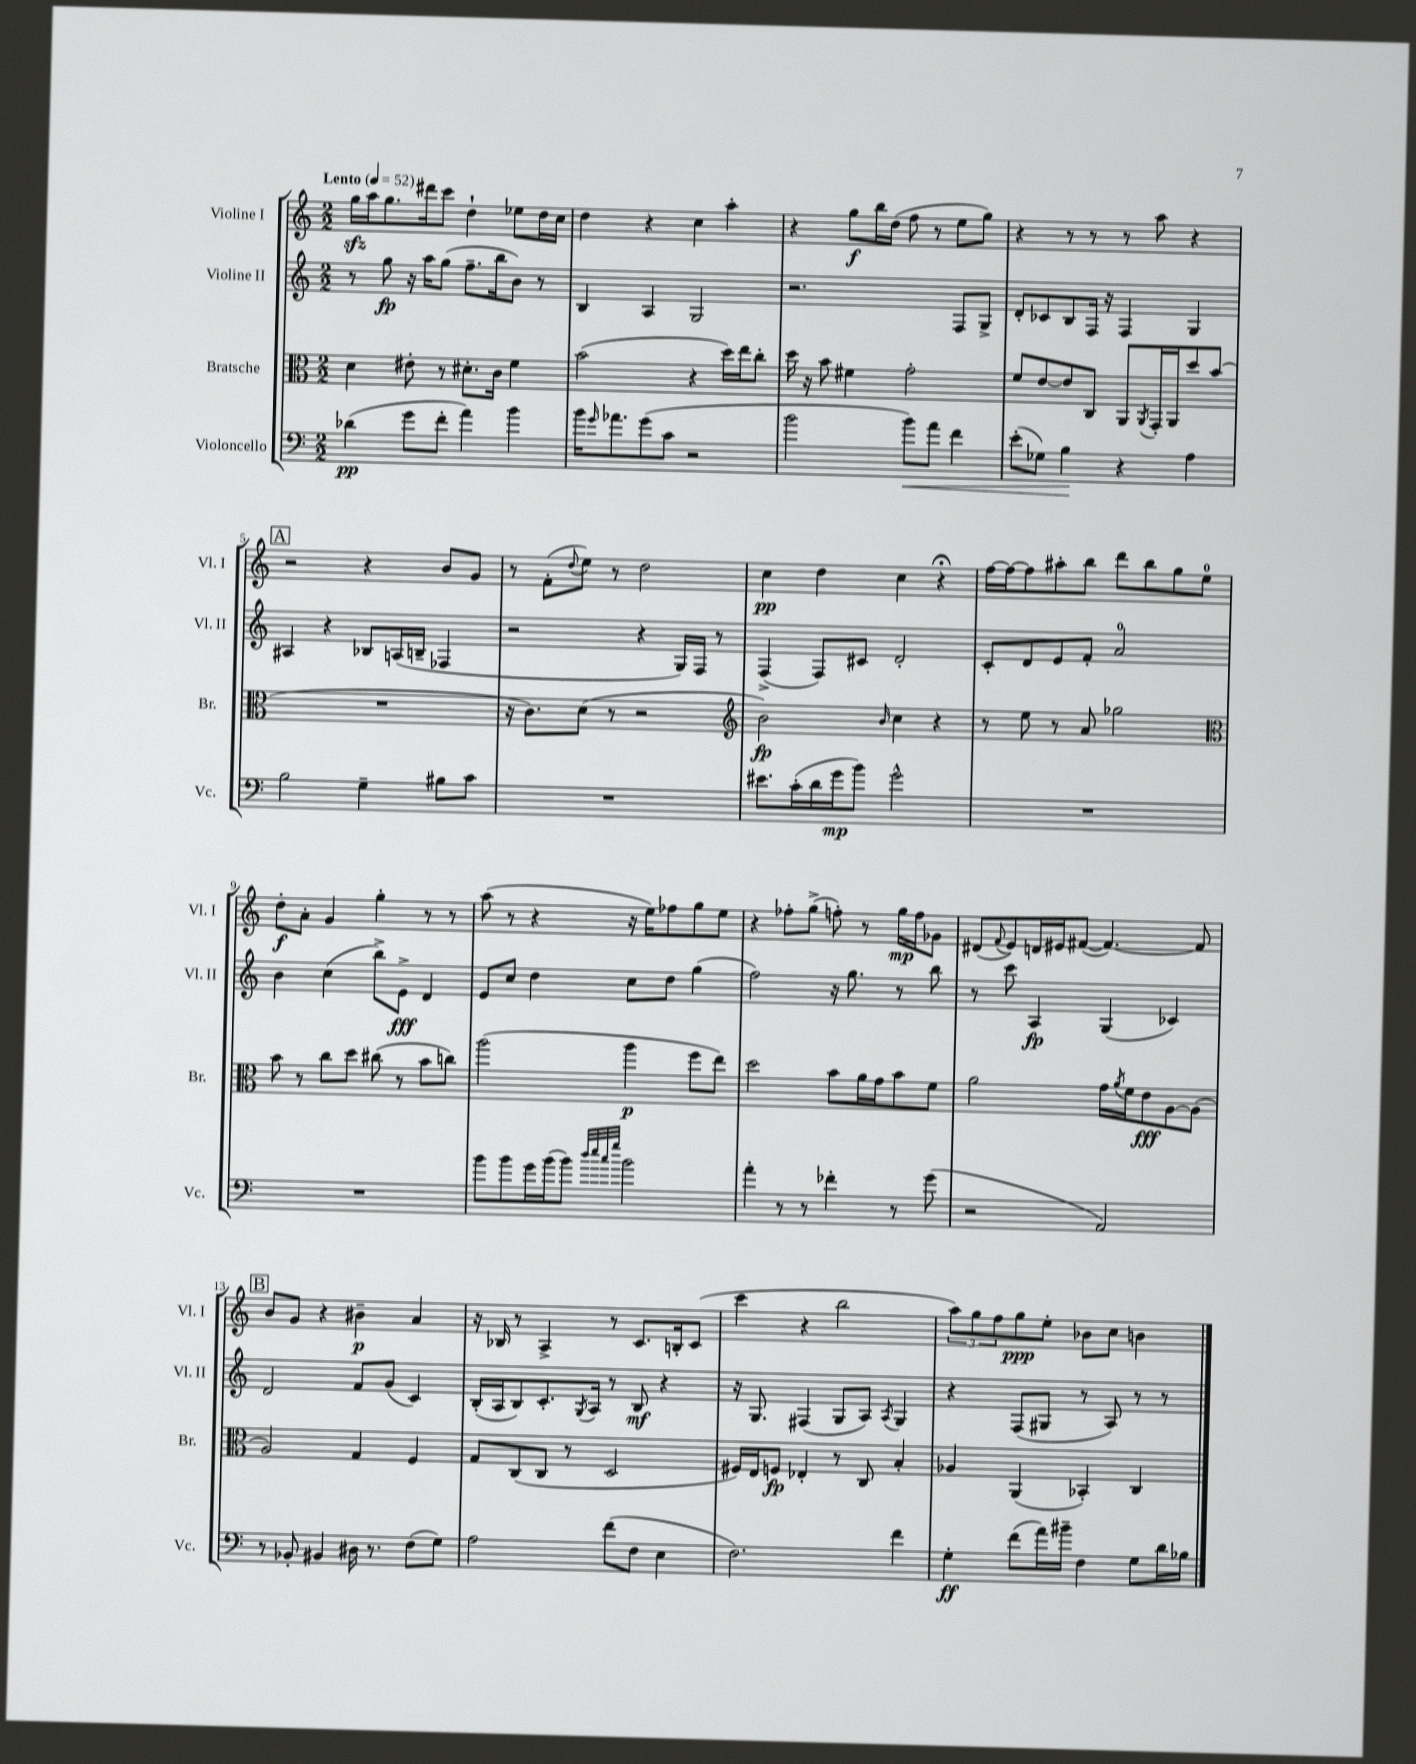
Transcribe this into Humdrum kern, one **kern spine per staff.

**kern	**dynam	**kern	**dynam	**kern	**dynam	**kern	**dynam
*part4	*part4	*part3	*part3	*part2	*part2	*part1	*part1
*staff4	*staff4	*staff3	*staff3	*staff2	*staff2	*staff1	*staff1
*I"Violoncello	*	*I"Bratsche	*	*I"Violine II	*	*I"Violine I	*
*I'Vc.	*	*I'Br.	*	*I'Vl. II	*	*I'Vl. I	*
*clefF4	*	*clefC3	*	*clefG2	*	*clefG2	*
*k[]	*	*k[]	*	*k[]	*	*k[]	*
*M2/2	*	*M2/2	*	*M2/2	*	*M2/2	*
*MM52	*	*MM52	*	*MM52	*	*MM52	*
=1	=1	=1	=1	=1	=1	=1	=1
!	!	!	!	!	!	!LO:TX:a:B:t=Lento	!
(4d-X\	pp	4d\	.	8r	.	16ggzz\LL	.
.	.	.	.	.	.	16aa\J	.
.	.	.	.	8gg\	fp	8.gg\	.
8g\L	.	8e#X'\	.	16r	.	.	.
.	.	.	.	16aa\KL	.	16ddd#X\k	.
8f'\J	.	8r	.	(8gg\J	.	8ccc\J	.
4a\)	.	8.d#X'\L	.	8.ff~\L	.	4dd`\	.
.	.	16c\Jk	.	16bb\k	.	.	.
4b\	.	4f\	.	8b\J)	.	8ee-X\L	.
.	.	.	.	8r	.	16dd\L	.
.	.	.	.	.	.	16cc\JJ	.
=2	=2	=2	=2	=2	=2	=2	=2
16b\KL	.	(2b\	.	4B/	.	4dd\	.
16qqg/	.	.	.	.	.	.	.
8.a-X\	.	.	.	.	.	.	.
(8g\	.	.	.	4A/	.	4r	.
8c\J	.	.	.	.	.	.	.
2r	.	4r	.	2G/	.	4cc\	.
.	.	16dd\LL)	.	.	.	4aa'\	.
.	.	16ee\J	.	.	.	.	.
.	.	8cc'\J	.	.	.	.	.
=3	=3	=3	=3	=3	=3	=3	=3
2b\	.	16dd\	.	2.r	.	4r	.
.	.	16r	.	.	.	.	.
.	.	8b\	.	.	.	.	.
.	.	4f#X\	.	.	.	8gg\L	f
.	.	.	.	.	.	16bb\L	.
.	.	.	.	.	.	(16dd\JJ	.
!	!LO:HP:b	!	!	!	!	!	!
8b\L)	<	2g'\	.	.	.	8ff\	.
8a\J	.	.	.	.	.	8r	.
4f\	.	.	.	8F/L	.	8ee\L	.
.	.	.	.	8G^/J	.	8gg\J)	.
=4	=4	=4	=4	=4	=4	=4	=4
(8e'\L	.	8f/L	.	8d'/L	.	4r	.
8G-X\J)	.	[8e/	.	8c-X/	.	.	.
4B\	.	8e/]	.	8B/	.	8r	.
.	.	8C/J	.	16F/Jk	.	8r	.
.	.	.	.	16r	.	.	.
4r	[	8AA/L	.	4F/	.	8r	.
.	.	8qAA/	.	.	.	.	.
.	.	16GG'/L	.	.	.	8aa\	.
.	.	16AA/J	.	.	.	.	.
4A\	.	8dd/	.	4G/	.	4r	.
.	.	(8b/J	.	.	.	.	.
!!LO:LB:g=z
!!LO:REH:place=s1:t=A
=5	=5	=5	=5	=5	=5	=5	=5
2B\	.	1r	.	4A#X/	.	2r	.
.	.	.	.	4r	.	.	.
4G~\	.	.	.	8B-X/L	.	4r	.
.	.	.	.	(16An/L	.	.	.
.	.	.	.	16Bn~/JJ	.	.	.
8B#X\L	.	.	.	4F-X/	.	8b/L	.
8c\J	.	.	.	.	.	8g/J	.
=6	=6	=6	=6	=6	=6	=6	=6
1r	.	16r	.	2r	.	8r	.
.	.	8.c\L)	.	.	.	.	.
.	.	.	.	.	.	(8f'\L	.
.	.	.	.	.	.	8qqdd/	.
.	.	(8d\J	.	.	.	8ee\J)	.
.	.	8r	.	.	.	8r	.
.	.	2r	.	4r	.	2dd\	.
.	.	.	.	16G/LL)	.	.	.
.	.	.	.	16F/JJ	.	.	.
.	.	.	.	8r	.	.	.
=7	=7	=7	=7	=7	=7	=7	=7
*	*	*clefG2	*	*	*	*	*
8.e#X\L	.	2b\)	fp	(4F^/	.	4cc\	pp
(16c'\L	.	.	.	.	.	.	.
16d\	.	.	.	8F/L)	.	4dd\	.
16g\J	mp	.	.	.	.	.	.
8b\J)	.	.	.	8c#X/J	.	.	.
.	.	16qqb/	.	.	.	.	.
2g^^\	.	4cc\	.	2d'/	.	4cc\	.
.	.	4r	.	.	.	4r;<	.
=8	=8	=8	=8	=8	=8	=8	=8
1r	.	8r	.	8c'/L	.	[16ff\LL	.
.	.	.	.	.	.	16ff\J_	.
.	.	8ee\	.	8d/	.	8ff\]	.
.	.	8r	.	8e/	.	8aa#X'\	.
.	.	8a/	.	8f'/J	.	8bb\J	.
.	.	2gg-X\	.	2a/	.	8ddd\L	.
.	.	.	.	.	.	8bb\	.
.	.	.	.	.	.	8gg\	.
.	.	.	.	.	.	8ee\J	.
!!LO:LB:g=z
=9	=9	=9	=9	=9	=9	=9	=9
*	*	*clefC3	*	*	*	*	*
1r	.	8b\	.	4b\	.	8dd'\L	f
.	.	8r	.	.	.	8a'\J	.
.	.	8cc\L	.	(4cc\	.	4g/	.
.	.	8dd\J	.	.	.	.	.
.	.	(8cc#X\	.	8bb^\L)	.	4gg'\	.
.	.	8r	.	8e^\J	fff	.	.
.	.	8b\L	.	4d/	.	8r	.
.	.	8ccn\J)	.	.	.	8r	.
=10	=10	=10	=10	=10	=10	=10	=10
8b\L	.	(2aa\	.	8e/L	.	(8aa\	.
8b\	.	.	.	8cc/J	.	8r	.
16g\L	.	.	.	4dd\	.	4r	.
(16b\J	.	.	.	.	.	.	.
8b\J)	.	.	.	.	.	.	.
32qqdd/LLL	.	.	.	.	.	.	.
32qqee/	.	.	.	.	.	.	.
32qqcc/	.	.	.	.	.	.	.
32qqgg/JJJ	.	.	.	.	.	.	.
2b\	.	4aa\	p	8cc\L	.	16r	.
.	.	.	.	.	.	16ee\KL)	.
.	.	.	.	8dd\J	.	8ff-X\	.
.	.	8ff\L	.	(4gg\	.	8gg\	.
.	.	8ee\J)	.	.	.	8ee\J	.
=11	=11	=11	=11	=11	=11	=11	=11
4a'\	.	2dd\	.	2ff\)	.	4r	.
8r	.	.	.	.	.	8ff-X'\L	.
8r	.	.	.	.	.	(8gg^\J	.
4f-X'\	.	8b\L	.	16r	.	8ffn'\)	.
.	.	.	.	8.gg\	.	.	.
.	.	16a\L	.	.	.	8r	.
.	.	16g\J	.	.	.	.	.
8r	.	8b\	.	8r	.	16gg\LL	mp
.	.	.	.	.	.	16ff\J	.
(8g\	.	8f\J	.	8bb\	.	8g-X\J	.
=12	=12	=12	=12	=12	=12	=12	=12
2r	.	2a\	.	8r	.	(8d#X/L	.
.	.	.	.	.	.	8qqf/	.
.	.	.	.	8ccc\	.	8e/)	.
.	.	.	.	4A/	fp	16dn/L	.
.	.	.	.	.	.	16e#X/J	.
.	.	.	.	.	.	([8f#X/J	.
2AA/)	.	16g\LL	.	(4G/	.	4.f#/_)	.
.	.	8qa/	.	.	.	.	.
.	.	16f\J	.	.	.	.	.
.	.	8e\	fff	.	.	.	.
.	.	[8A\	.	4c-X/)	.	.	.
.	.	(8A\J]	.	.	.	8f#/]	.
!!LO:LB:g=z
!!LO:REH:place=s1:t=B
=13	=13	=13	=13	=13	=13	=13	=13
8r	.	2A/)	.	2d/	.	8b/L	.
8BB-X'/	.	.	.	.	.	8g/J	.
4BB#X/	.	.	.	.	.	4r	.
16D#X\	.	4G/	.	8f/L	.	4b#X~\	p
8.r	.	.	.	.	.	.	.
.	.	.	.	(8g/J	.	.	.
(8F\L	.	4F/	.	4c/)	.	4a/	.
8G\J)	.	.	.	.	.	.	.
=14	=14	=14	=14	=14	=14	=14	=14
2A\	.	8G/L	.	(16B'/LL	.	16r	.
.	.	.	.	16A/J	.	16B-X/	.
.	.	(8C/	.	8B/)	.	8r	.
.	.	8C/J	.	8.c'/	.	4A^/	.
.	.	8r	.	.	.	.	.
.	.	.	.	8qG/	.	.	.
.	.	.	.	16A/Jk	.	.	.
(8f\L	.	2D/	.	8r	.	8r	.
8F\J	.	.	.	8B/	mf	8.c/L	.
4E\	.	.	.	4r	.	.	.
.	.	.	.	.	.	16Bn'/k	.
.	.	.	.	.	.	(8c/J	.
=15	=15	=15	=15	=15	=15	=15	=15
2.F\)	.	16F#X/LL)	.	16r	.	4ccc\	.
.	.	16E/J	.	8.G/	.	.	.
.	.	8Fn/J	fp	.	.	.	.
.	.	4E-X'/	.	(4F#X/	.	4r	.
.	.	8r	.	8G/L	.	2bb\	.
.	.	8C/	.	8A/J)	.	.	.
.	.	.	.	8qA/	.	.	.
4f\	.	4B'/	.	4G/	.	.	.
=16	=16	=16	=16	=16	=16	=16	=16
4G'\	ff	4A-X/	.	4r	.	12aa\L)	.
.	.	.	.	.	.	12gg\	.
.	.	.	.	.	.	12ff\	.
(8f\L	.	(4AA/	.	(8F/L	.	8gg\	ppp
16a\L)	.	.	.	8G#X/J	.	8ee'\J	.
16b#X~\JJ	.	.	.	.	.	.	.
4F\	.	4BB-X'/)	.	8r	.	8b-X\L	.
.	.	.	.	8A/)	.	8cc\J	.
8G\L	.	4C/	.	8r	.	4bn\	.
16d\L	.	.	.	8r	.	.	.
16B-X\JJ	.	.	.	.	.	.	.
==	==	==	==	==	==	==	==
*-	*-	*-	*-	*-	*-	*-	*-
